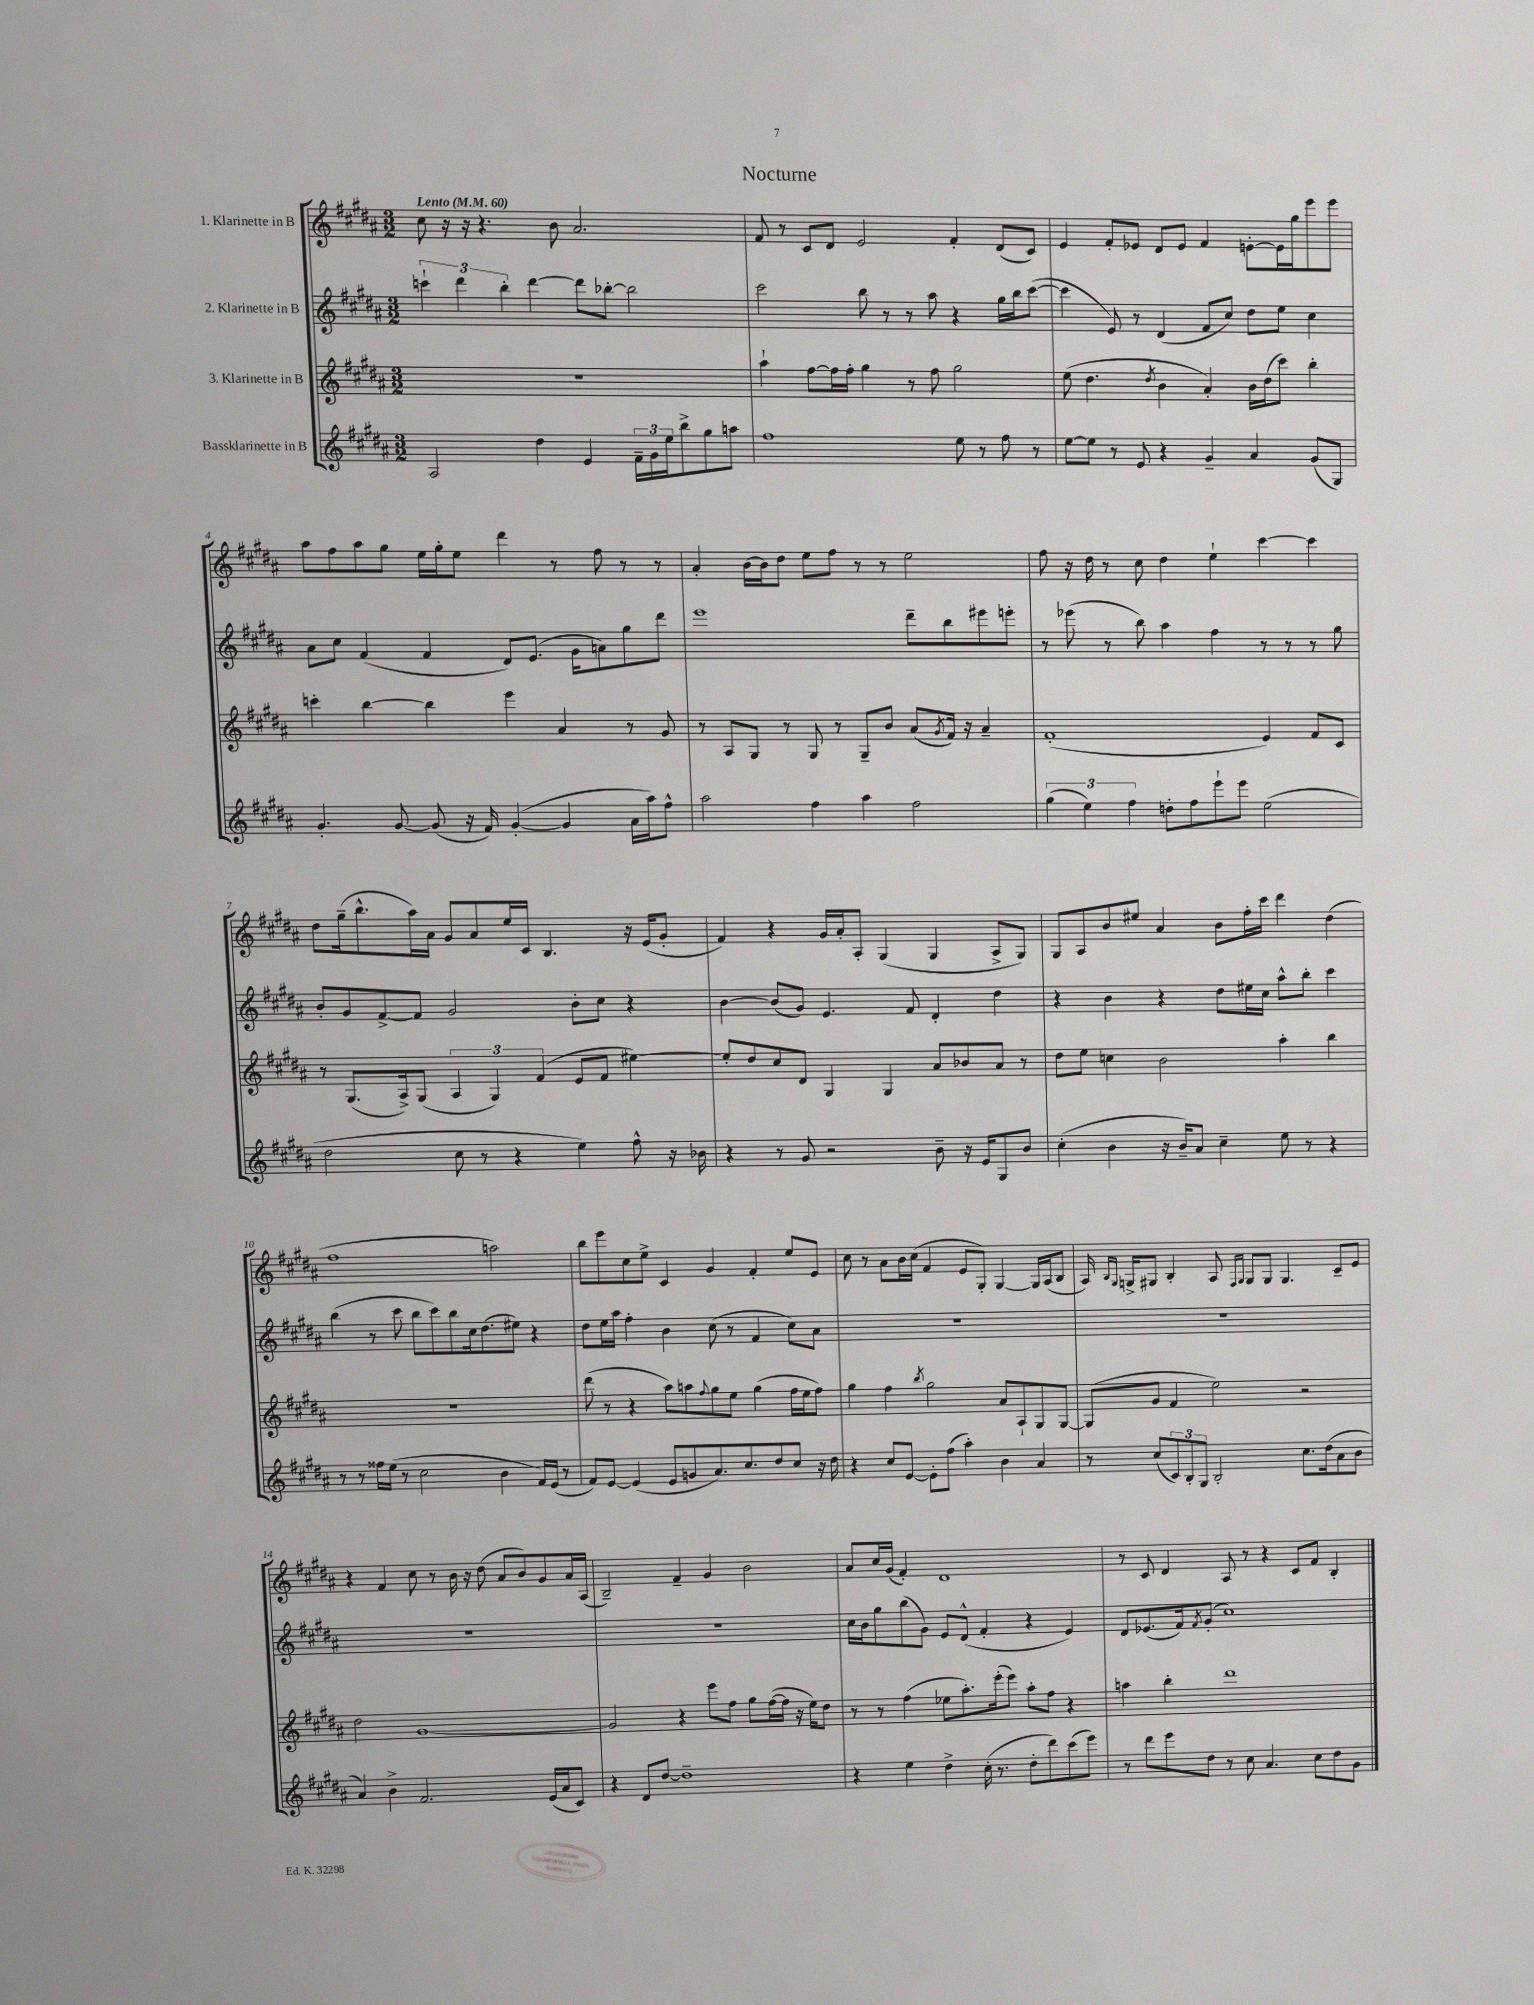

**kern	**kern	**kern	**kern
*part4	*part3	*part2	*part1
*staff4	*staff3	*staff2	*staff1
*I"Bassklarinette in B	*I"3. Klarinette in B	*I"2. Klarinette in B	*I"1. Klarinette in B
*clefG2	*clefG2	*clefG2	*clefG2
*k[f#c#g#d#a#]	*k[f#c#g#d#a#]	*k[f#c#g#d#a#]	*k[f#c#g#d#a#]
*M3/2	*M3/2	*M3/2	*M3/2
*MM60	*MM60	*MM60	*MM60
=1	=1	=1	=1
!	!	!	!LO:TX:a:B:t=Lento
2A#/	1.r	6cccn`\	8cc#\
.	.	.	16r
.	.	6ddd#\	.
.	.	.	16r
.	.	.	4.r
.	.	6bb'\	.
4dd#\	.	[4ddd#\	.
.	.	.	8b\
4e/	.	8ddd#\L]	2.a#/
.	.	[8bb-X'\J	.
24f#~\LL	.	2bb-\]	.
24g#\	.	.	.
24ee\J	.	.	.
8bb^\	.	.	.
8gg#\	.	.	.
8aan\J	.	.	.
=2	=2	=2	=2
1ff#	4aa#`\	2ccc#\	8f#/
.	.	.	8r
.	[8ff#\L	.	8c#/L
.	16ff#\L]	.	8d#/J
.	16ff#'\JJ	.	.
.	4gg#\	8bb\	2e/
.	.	8r	.
.	8r	8r	.
.	8ff#\	8aa#\	.
8ee\	2gg#\	4r	4f#'/
8r	.	.	.
8ff#\	.	16gg#\LL	(8d#/L
.	.	16bb\J	.
8r	.	([8ccc#\J	8c#/J)
=3	=3	=3	=3
[8ee\L	(8ee\	4ccc#\]	4e/
8ee\J]	4.dd#\	.	.
8r	.	8e/)	8f#'/L
8e/	.	8r	8e-X/J
.	8qdd#/	.	.
4r	4b\	(4d#/	8d#/L
.	.	.	8e-/J
4g#~/	4a#'/)	8f#/L	4f#/
.	.	8cc#/J)	.
4a#/	16b\LL	8dd#\L	[8en'\L
.	(16dd#\J	.	.
.	8ccc#\J)	8ee\J	16e\L]
.	.	.	16gg#\J
(8g#/L	4bb'\	4cc#\	8eee\
8G#/J)	.	.	8eee\J
!!LO:LB:g=z
=4	=4	=4	=4
4.g#'/	4cccn'\	8a#\L	8aa#\L
.	.	8cc#\J	8ff#\
.	[4bb\	(4f#/	8aa#\
[8g#/	.	.	8gg#\J
(8g#/]	4bb\]	4f#/	16ee\LL
.	.	.	16gg#'\J
16r	.	.	8ee\J
16f#/)	.	.	.
([4g#'/	4eee\	8d#/L)	4ddd#\
.	.	(8.e/J	.
4g#/]	4a#/	.	8r
.	.	16g#\KL	.
.	.	8an\)	8ff#\
16a#\LL	8r	8gg#\	8r
16aa#\J)	.	.	.
8ff#^^\J	8g#/	8ddd#\J	8r
=5	=5	=5	=5
2aa#\	8r	1eee	4a#'/
.	8A#/L	.	.
.	8G#/J	.	[16b\LL
.	.	.	16b\J]
.	8r	.	8dd#\J
4ff#\	8G#/	.	8ee\L
.	8r	.	8ff#\J
4aa#\	8G#~/L	.	8r
.	8b/J	.	8r
2ff#\	(8a#/L	8ddd#~\L	2ee\
.	8qg#/	.	.
.	16f#/Jk)	8bb\	.
.	16r	.	.
.	4a#~/	8eee#X\	.
.	.	8eeen'\J	.
=6	=6	=6	=6
(6gg#\	(1f#'	8r	8ff#\
.	.	(8eee-X\	16r
6ee\)	.	.	.
.	.	.	16dd#\
.	.	8r	8r
6ff#\	.	.	.
.	.	8bb\)	8cc#\
8ddn'\L	.	4aa#\	4dd#\
8ff#\	.	.	.
8eee`\	.	4ff#\	4ee`\
8eee\J	.	.	.
(2ee\	4e/)	8r	[4ccc#\
.	.	8r	.
.	8f#/L	8r	4ccc#\]
.	8c#/J	8gg#\	.
!!LO:LB:g=z
=7	=7	=7	=7
2dd#\	8r	8b'/L	8dd#\L
.	(8.G#/L	8g#/	(16gg#~\k
.	.	.	8.bb^^\
.	.	[8f#^/	.
.	16A#^/k)	.	.
.	(8G#/J	8f#/J]	16aa#\L)
.	.	.	16a#\JJ
8cc#\	6A#/	2g#/	8g#/L
8r	.	.	8a#/
.	6G#/)	.	.
4r	.	.	16ee/L
.	.	.	16c#/JJ
.	(6f#/	.	.
.	.	.	4.B/
4ee\)	8e/L	8b'\L	.
.	8f#/J	8cc#\J	.
8ff#^^\	[4ee#X\)	4r	16r
.	.	.	(16e/KL
16r	.	.	8g#'/J
16b-X\	.	.	.
=8	=8	=8	=8
4r	8ee#'/L]	[4b\	4f#/)
.	8dd#/	.	.
8r	8cc#/	(8b/L]	4r
8g#/	8d#/J	8g#/J)	.
2r	4G#/	4.e/	16g#/LL
.	.	.	16a#'/J
.	.	.	8A#'/J
.	4G#/	.	(4G#/
.	.	8f#/	.
8b~\	8a#/L	4d#'/	4G#/
16r	8b-X/	.	.
16e/KL	.	.	.
8G#/	8a#/J	4dd#\	8A#^/L
8b/J	8r	.	8G#/J)
=9	=9	=9	=9
(4cc#'\	8dd#\L	4r	8G#/L
.	8ee\J	.	8A#/
4b\	4ccn\	4b\	8b/
.	.	.	8ee#X/J
16r	2b\	4r	4a#/
16b~/KL)	.	.	.
8a#/J	.	.	.
4cc#~\	.	8dd#\L	8b\L
.	.	16ee#X\L	16ff#'\L
.	.	16cc#\JJ	16ccc#\JJ
8ee\	4aa#'\	8aa#^^\L	4ddd#\
8r	.	8bb'\J	.
4r	4bb\	4ccc#\	(4dd#\
!!LO:LB:g=z
=10	=10	=10	=10
8r	1.r	(4bb\	1ff#
8r	.	.	.
16ff##X\LL	.	8r	.
(16ee\JJ	.	.	.
8r	.	8ccc#\	.
2cc#\	.	8bb\L	.
.	.	8ccc#\)	.
.	.	8bb\	.
.	.	16cc#\k	.
.	.	(8.dd#\	.
4b\	.	.	2aan\)
.	.	8ee#X\J)	.
16f#/LL)	.	4r	.
(16e/JJ	.	.	.
8r	.	.	.
=11	=11	=11	=11
8f#/L)	(8ddd#\	8dd#\L	8bb\L
[8e/J	8r	16ee\L	8eee\
.	.	16aa#\JJ	.
(4e/]	4r	4ff#'\	8cc#\
.	.	.	8ee^\J
8e/L	8aa#\L)	4b\	4c#/
8gn/	8aan\	.	.
.	8qqff#/	.	.
8.a#/)	8gg#\	(8cc#\	4g#/
.	8ee\J	8r	.
8.cc#/	.	.	.
.	(4gg#\	4f#/	4f#'/
8dd#/	.	.	.
8cc#/J	16ff#\LL	8cc#\L)	8ee/L
.	16ee\J	.	.
16r	8ff#\J)	8a#\J	8e/J
16dd#\	.	.	.
=12	=12	=12	=12
4r	4gg#\	1.r	8cc#\
.	.	.	8r
8cc#/L	4ff#\	.	8a#\L
[8e/J	.	.	16b\L
.	.	.	(16cc#\JJ
.	8qbb/	.	.
8e'\L]	2gg#\	.	4f#/
(8ff#\J	.	.	.
4aa#'\)	.	.	8e/L
.	.	.	8G#'/J)
4b\	8a#/L	.	[4G#/
.	8A#`/	.	.
4a#/	8G#/	.	16G#/LL]
.	.	.	(16A#/J
.	[8G#/J	.	8B/J
=13	=13	=13	=13
8r	(8G#/L]	1.r	16A#/)
.	.	.	16qqB/LL
.	.	.	16qqG#/JJ
.	.	.	16Gn^/KL
(8cc#/L	8g#/J	.	8G#X/J
12c#/)	4f#/	.	4B'/
12B'/	.	.	.
12G#/J	.	.	.
2B'/	2ee\)	.	8A#/
.	.	.	16qqF#/LL
.	.	.	16qqG#/JJ
.	.	.	8G#/L
.	.	.	8G#/J
.	.	.	4.G#/
8.cc#\L	2r	.	.
(16dd#\k	.	.	.
8a#\	.	.	8c#~/L
8b\J	.	.	8e/J
!!LO:LB:g=z
=14	=14	=14	=14
4a#/)	2dd#\	1.r	4r
4b^\	.	.	4f#/
2.f#/	[1g#	.	8cc#\
.	.	.	8r
.	.	.	16b\
.	.	.	16r
.	.	.	(8dd#\
.	.	.	8a#/L
.	.	.	8b/)
(16e/LL	.	.	8g#/
16a#/J	.	.	.
8c#/J)	.	.	16a#/L
.	.	.	(16A#/JJ
=15	=15	=15	=15
4r	2g#/]	1.r	2B~/)
8d#/L	.	.	.
[8dd#/J	.	.	.
1dd#~]	4r	.	4f#~/
.	8eee\L	.	4g#/
.	8ff#\J	.	.
.	8gg#\L	.	2b\
.	([16ff#\L	.	.
.	16ff#\JJ]	.	.
.	16r	.	.
.	16ee\KL)	.	.
.	8dd#\J	.	.
=16	=16	=16	=16
4r	8r	16cc#\LL	8a#/L
.	.	16b\J	.
.	8r	8gg#\	16cc#/L
.	.	.	(16g#/JJ
4ee\	(4ff#\	(8bb\	4f#'/)
.	.	8g#\J)	.
4dd#^\	8ee-X\L	8e/L	1d#
.	8.aa#'\)	(8d#^^/J	.
(16cc#'\	.	4f#'/	.
8.r	(16eee'\k	.	.
.	8eee\J)	.	.
8dd#'\L	8aa#'\L	4r	.
8ddd#\)	8ff#\J	.	.
(8ccc#\	4r	4e/)	.
8eee\J)	.	.	.
=17	=17	=17	=17
8r	4aan\	8d#/L	8r
8ddd#\L	.	(8.e-X/	8c#/
8eee\	4bb'\	.	4d#/
.	.	16f#/k)	.
.	.	8qf#/	.
8dd#\J	.	(8g#'/J	.
8r	1ddd#	1cc#)	8A#/
8cc#\	.	.	8r
4.a#/	.	.	4r
.	.	.	8c#/L
8cc#\L	.	.	8f#/J
8dd#\	.	.	4B'/
8g#\J	.	.	.
==	==	==	==
*-	*-	*-	*-
